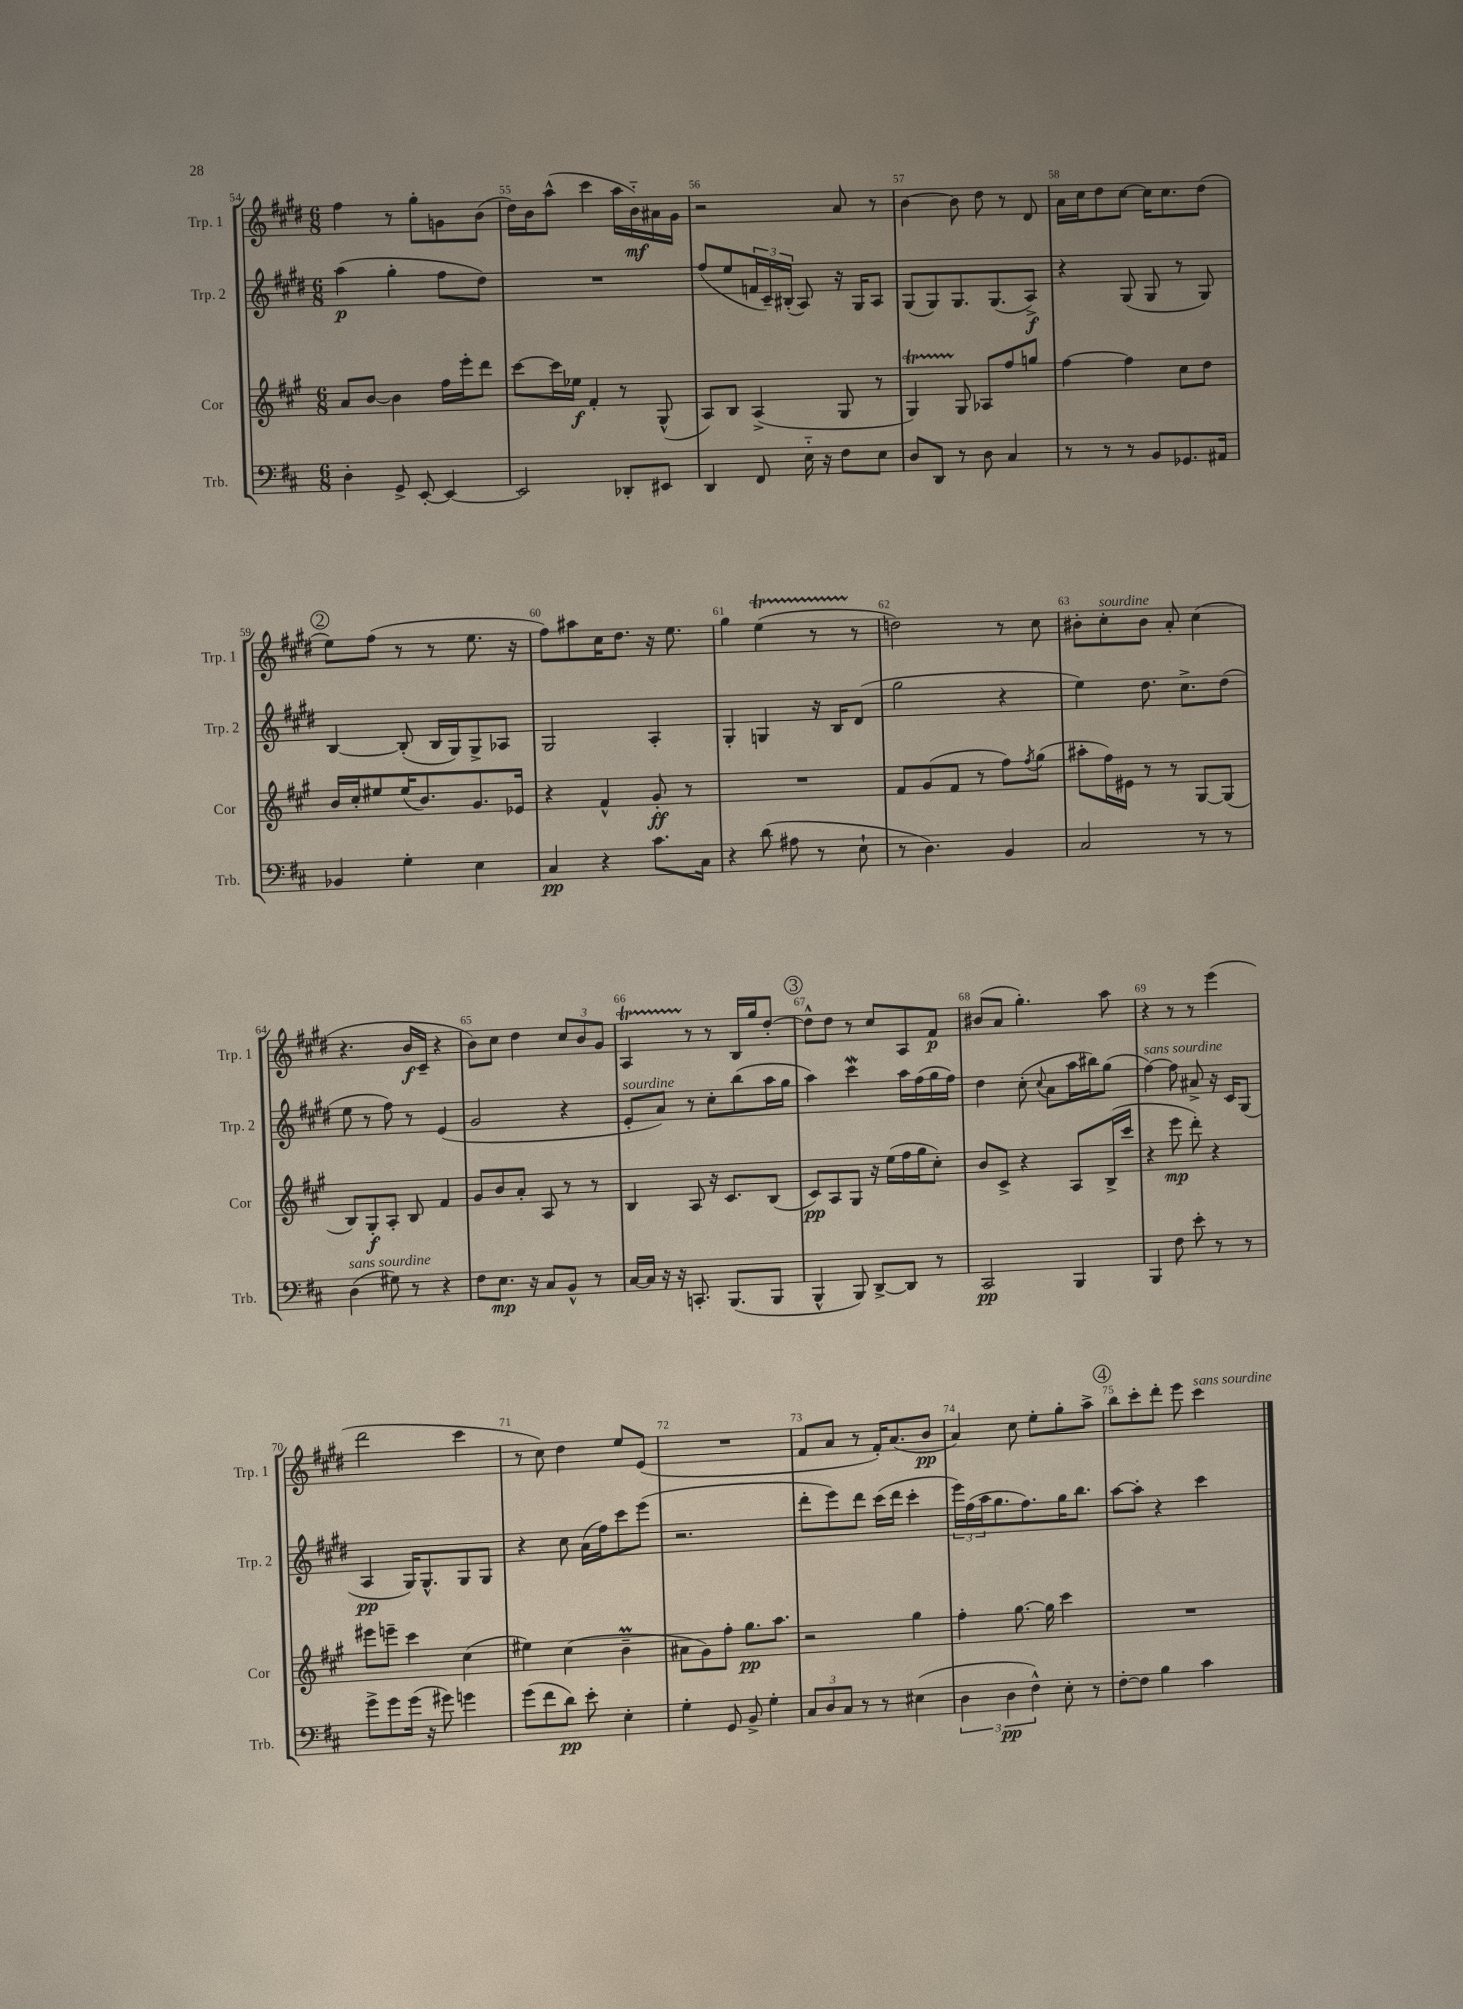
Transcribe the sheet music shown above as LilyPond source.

<<
\new StaffGroup <<
\new Staff = "s0" \with { instrumentName = "Trp. 1" shortInstrumentName = "Trp. 1" } {
    \clef treble \key e \major \numericTimeSignature \time 6/8
    fis''4 r8 gis''8-. g'8 b'8( |
    dis''16) b'16 a''8-^( cis'''4 a''16 b'16-_\mf) ais'16 gis'16 |
    r2 a'8 r8 |
    b'4~ b'8 dis''8 r8 dis'8 |
    a'16 cis''16 dis''8 cis''8~ cis''16 cis''8. dis''8( |
    \mark \markup { \circle "2" } e''8) fis''8( r8 r8 e''8. r16 |
    fis''8) ais''8 cis''16 dis''8. r16 e''8. |
    gis''4 e''4\startTrillSpan( r8 r8\stopTrillSpan |
    d''2) r8 cis''8 |
    bis'8-. cis''8-.^\markup { \italic "sourdine" } bis'8 a'8-. cis''4( |
    r4. b'16\f cis'16-- r4 |
    b'8) cis''8 dis''4 \tuplet 3/2 { cis''8 b'8 gis'8 } |
    a4\startTrillSpan r8\stopTrillSpan r8 b16 gis''16 dis''8~-. |
    \mark \markup { \circle "3" } dis''8-^ dis''8 r8 cis''8 a8 fis'8\p |
    bis'8( a'8 gis''4.-.) a''8 |
    r4 r8 r8 e'''4( |
    dis'''2 cis'''4 |
    r8 cis''8) dis''4 e''8 e'8( |
    R2. |
    fis'8 a'8 r8 fis'16-.) a'8.( b'8\pp |
    a'4) cis''8 e''8-. gis''8-. a''8-> |
    \mark \markup { \circle "4" } b''8 cis'''8-. dis'''8-. e'''8 cis'''4^\markup { \italic "sans sourdine" } \bar "|." |
}
\new Staff = "s1" \with { instrumentName = "Trp. 2" shortInstrumentName = "Trp. 2" } {
    \clef treble \key e \major \numericTimeSignature \time 6/8
    a''4\p( gis''4-. fis''8 dis''8) |
    R2. |
    fis''8( e''8 \tuplet 3/2 { f'16 cis'16--) bis16-.( } a8) r16 gis16 a8 |
    gis8( gis8) gis8. gis8.( a8->\f) |
    r4 gis8( gis8 r8 gis8) |
    \mark \markup { \circle "2" } b4~ b8-.( b16 gis16) gis8-> aes8 |
    gis2 a4-. |
    gis4-. g4 r16 b16 dis'8( |
    gis''2 r4 |
    e''4) dis''8. cis''8.-> dis''8( |
    e''8 r8 fis''8) r8 e'4( |
    gis'2 r4 |
    e'8-.^\markup { \italic "sourdine" } a'8) r8 cis''8-. b''8( a''16 gis''16 |
    \mark \markup { \circle "3" } a''4) cis'''4\mordent a''16 fis''16( gis''16 fis''16) |
    dis''4 cis''8-.( \appoggiatura { cis''8 } a'8 a''16 bis''16) gis''8( |
    fis''4~^\markup { \italic "sans sourdine" }) fis''8 ais'8-> r16 cis'16 gis8( |
    a4\pp gis16) gis8.-^ gis8 gis8 |
    r4 cis''8 a'16( fis''16) cis'''8 e'''8( |
    r2. |
    dis'''8-. e'''8) dis'''8 cis'''16( dis'''16 cis'''4-. |
    \tuplet 3/2 { e'''16) fis''16( a''16 } gis''8. fis''8.) gis''16 b''8. |
    \mark \markup { \circle "4" } a''8~ a''8-. r4 cis'''4 \bar "|." |
}
\new Staff = "s2" \with { instrumentName = "Cor" shortInstrumentName = "Cor" } {
    \clef treble \key a \major \numericTimeSignature \time 6/8
    a'8 b'8~ b'4 fis''16 e'''16-. d'''8 |
    cis'''8~ cis'''16 ees''16\f fis'4-. r8 gis8-^( |
    a8) b8 a4->( gis8 r8 |
    gis4\startTrillSpan) gis8\stopTrillSpan aes8 fis''8 g''8 |
    fis''4~ fis''4 cis''8 d''8 |
    \mark \markup { \circle "2" } b'16 cis''16-. eis''8 eis''16( b'8.) gis'8. ees'16 |
    r4 fis'4-^ gis'8-.\ff r8 |
    R2. |
    fis'8 gis'8( fis'8 r8 fis''8) \acciaccatura { fis''8 } gis''8( |
    ais''8-. fis''16) eis'16 r8 r8 gis8~ gis8( |
    b8) gis8-.\f a8-. b8 fis'4 |
    gis'8 b'8 a'8-. a8 r8 r8 |
    b4 a8 r16 cis'8. b8( |
    \mark \markup { \circle "3" } cis'8\pp) a8 gis8 r16 e''16( fis''16 gis''16 cis''8-.) |
    b'8 cis'8-> r4 a8 b16->( cis'''16 |
    r4 e'''8\mp d'''8-.) r4 |
    eis'''8 e'''8-- cis'''4 cis''4( |
    eis''4) cis''4( b'4--\prall |
    ais'8 gis'8) fis''8-. gis''8.\pp a''8. |
    r2 gis''4 |
    fis''4-. gis''8.~ gis''16 cis'''4 |
    \mark \markup { \circle "4" } R2. \bar "|." |
}
\new Staff = "s3" \with { instrumentName = "Trb." shortInstrumentName = "Trb." } {
    \clef bass \key d \major \numericTimeSignature \time 6/8
    d4-. g,8-> e,8~-. e,4~ |
    e,2 des,8-. eis,8 |
    d,4 fis,8 e16-_ r16 fis8 e8 |
    d8 d,8 r8 d8 cis4 |
    r8 r8 r8 b,8 ges,8. ais,16 |
    \mark \markup { \circle "2" } bes,4 g4-. e4 |
    cis4\pp r4 cis'8. cis16 |
    r4 d'8( ais8 r8 e8-! |
    r8 d4.) b,4 |
    cis2 r8 r8 |
    d4^\markup { \italic "sans sourdine" }( gis8) r8 r4 |
    fis8 e8.\mp r16 cis8 b,8-^ r8 |
    cis16~ cis16 r16 r16 c,8.-. b,,8.( b,,8 |
    \mark \markup { \circle "3" } b,,4-^ b,,8) d,8~-> d,8 r8 |
    cis,2\pp b,,4 |
    b,,4 fis8 e'8-. r8 r8 |
    g'8-> g'8 g'16( r16 gis'8) g'4 |
    g'8( fis'8 d'8\pp) e'8-. e4-. |
    g4-. g,8 b,8-> g4-. |
    \tuplet 3/2 { cis8 d8 cis8 } r8 r8 eis4( |
    \tuplet 3/2 { d4 d4\pp fis4-^) } e8-. r8 |
    \mark \markup { \circle "4" } fis8~-. fis8 b4 cis'4 \bar "|." |
}
>>
>>
\layout { \context { \Score currentBarNumber = #54 \override BarNumber.break-visibility = ##(#f #t #t) barNumberVisibility = #all-bar-numbers-visible } }
